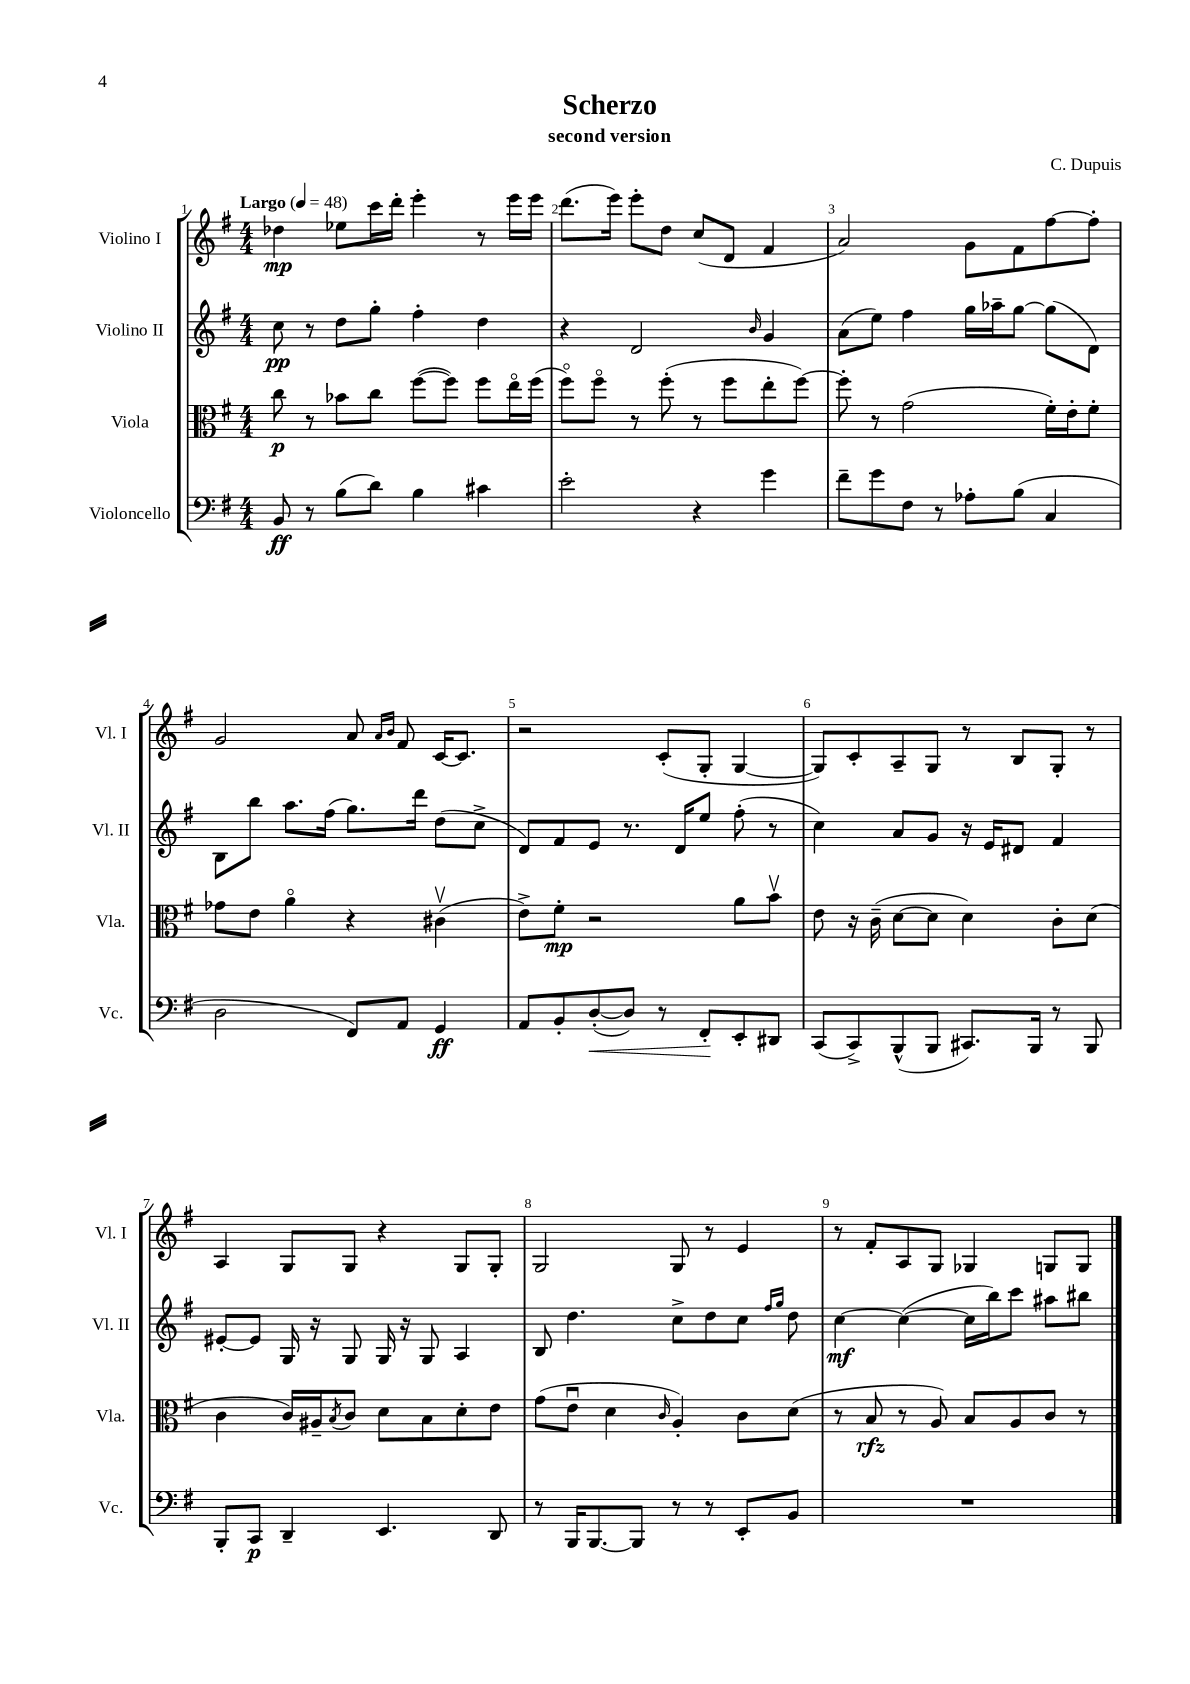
\header { title = "Scherzo" composer = "C. Dupuis" subtitle = "second version" }
<<
\new StaffGroup <<
\new Staff = "s0" \with { instrumentName = "Violino I" shortInstrumentName = "Vl. I" } {
    \clef treble \key g \major \numericTimeSignature \time 4/4 \tempo "Largo" 4 = 48
    des''4\mp ees''8 c'''16 d'''16-. e'''4-. r8 e'''16 e'''16 |
    d'''8.( e'''16) e'''8-. d''8 c''8( d'8 fis'4 |
    a'2) g'8 fis'8 fis''8~ fis''8-. |
    g'2 a'8 \grace { a'16 b'16 } fis'8 c'16~ c'8. |
    r2 c'8-.( g8-. g4~ |
    g8) c'8-. a8-- g8 r8 b8 g8-. r8 |
    a4 g8 g8 r4 g8 g8-. |
    g2 g8 r8 e'4 |
    r8 fis'8-. a8 g8 ges4 g8 g8 \bar "|." |
}
\new Staff = "s1" \with { instrumentName = "Violino II" shortInstrumentName = "Vl. II" } {
    \clef treble \key g \major \numericTimeSignature \time 4/4
    c''8\pp r8 d''8 g''8-. fis''4-. d''4 |
    r4 d'2 \grace { b'16 } g'4 |
    a'8( e''8) fis''4 g''16 aes''16-- g''8~ g''8( d'8) |
    b8 b''8 a''8. fis''16( g''8.) d'''16 d''8( c''8-> |
    d'8) fis'8 e'8 r8. d'16 e''8 fis''8-.( r8 |
    c''4) a'8 g'8 r16 e'16 dis'8 fis'4 |
    eis'8~-. eis'8 g16 r16 g8 g16 r16 g8 a4 |
    b8 d''4. c''8-> d''8 c''8 \grace { fis''16 g''16 } d''8 |
    c''4~\mf c''4~( c''16 b''16) c'''8 ais''8 bis''8 \bar "|." |
}
\new Staff = "s2" \with { instrumentName = "Viola" shortInstrumentName = "Vla." } {
    \clef alto \key g \major \numericTimeSignature \time 4/4
    c''8\p r8 bes'8 c''8 fis''8~( fis''8) fis''8 e''16\flageolet fis''16( |
    fis''8\flageolet) fis''8\flageolet r8 fis''8-.( r8 fis''8 e''8-. fis''8~) |
    fis''8-. r8 g'2( fis'16-.) e'16-. fis'8-. |
    ges'8 e'8 a'4\flageolet r4 cis'4\upbow( |
    e'8->) fis'8-.\mp r2 a'8 b'8\upbow |
    e'8 r16 c'16--( d'8~ d'8 d'4) c'8-. d'8( |
    c'4 c'16) ais16-- \acciaccatura { b8 } c'8 d'8 b8 d'8-. e'8 |
    g'8( e'8\downbow d'4 \grace { c'16 } a4-.) c'8 d'8( |
    r8 b8\rfz r8 a8) b8 a8 c'8 r8 \bar "|." |
}
\new Staff = "s3" \with { instrumentName = "Violoncello" shortInstrumentName = "Vc." } {
    \clef bass \key g \major \numericTimeSignature \time 4/4
    b,8\ff r8 b8( d'8) b4 cis'4 |
    e'2-. r4 g'4 |
    fis'8-- g'8 fis8 r8 aes8-. b8( c4 |
    d2 fis,8) a,8 g,4\ff |
    a,8 b,8-. d8~-.\<( d8) r8 fis,8-.\! e,8-. dis,8 |
    c,8( c,8->) b,,8-^( b,,8 cis,8.) b,,16 r8 b,,8 |
    b,,8-. c,8\p d,4-- e,4. d,8 |
    r8 b,,16 b,,8.~ b,,8 r8 r8 e,8-. b,8 |
    R1 \bar "|." |
}
>>
>>
\layout { \context { \Score \override BarNumber.break-visibility = ##(#f #t #t) barNumberVisibility = #all-bar-numbers-visible } }
